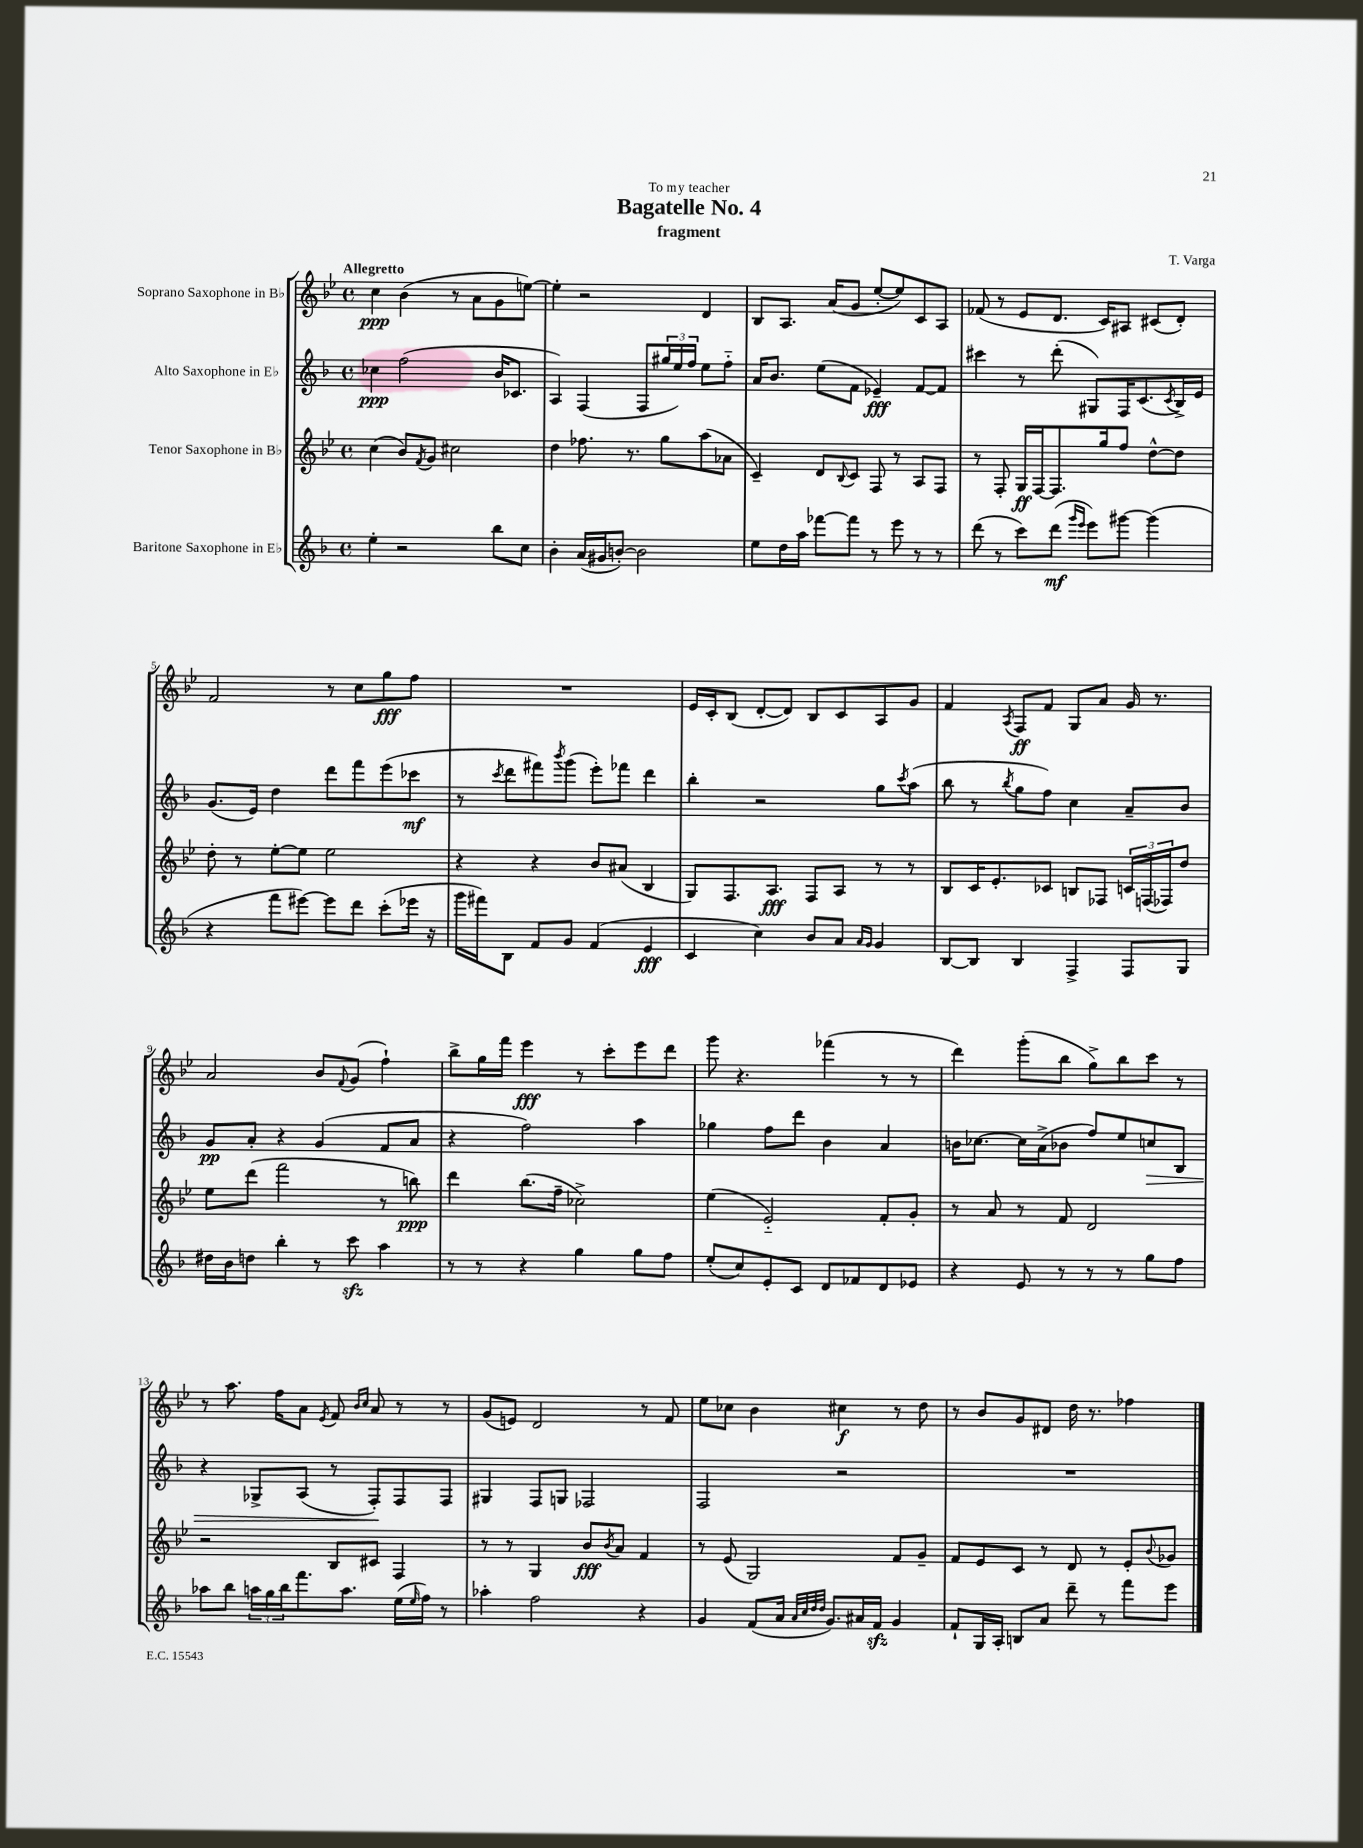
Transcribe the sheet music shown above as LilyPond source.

\header { title = "Bagatelle No. 4" composer = "T. Varga" subtitle = "fragment" dedication = "To my teacher" }
<<
\new StaffGroup <<
\new Staff = "s0" \with { instrumentName = "Soprano Saxophone in Bb" } {
    \clef treble \key bes \major \defaultTimeSignature \time 4/4 \tempo "Allegretto"
    c''4\ppp bes'4( r8 a'8 g'8 e''8~) |
    e''4-. r2 d'4 |
    bes8 a8. a'16( g'8 ees''8~-. ees''8) c'8 a8 |
    fes'8( r8 ees'8 d'8. c'16) ais8 cis'8( d'8-.) |
    f'2 r8 c''8 g''8\fff f''8 |
    R1 |
    ees'16 c'16-. bes8( d'8~-. d'8) bes8 c'8 a8 g'8 |
    f'4 \acciaccatura { a8 } f8\ff f'8 g8 a'8 g'16 r8. |
    a'2 bes'8 \appoggiatura { f'8 } g'8( f''4-!) |
    bes''8-> g''16 f'''16 ees'''4\fff r8 c'''8-. ees'''8 d'''8 |
    g'''8 r4. fes'''4( r8 r8 |
    d'''4) g'''8-.( bes''8 g''8->) bes''8 c'''8 r8 |
    r8 a''8. f''16 a'8 \acciaccatura { ees'8 } f'8 \grace { bes'16 c''16 } a'8 r8 r8 |
    g'8( e'8) d'2 r8 f'8 |
    ees''8 ces''8 bes'4 cis''4\f r8 d''8 |
    r8 bes'8 g'8 dis'8 d''16 r8. fes''4 \bar "|." |
}
\new Staff = "s1" \with { instrumentName = "Alto Saxophone in Eb" } {
    \clef treble \key f \major \defaultTimeSignature \time 4/4
    ces''4\ppp f''2( bes'16 ces'8. |
    a4) f4( f8 \tuplet 3/2 { gis''16 e''16) f''16 } e''8 f''8-_ |
    a'16 bes'8. e''8( f'8 ees'4--\fff) f'8~ f'8 |
    cis'''4 r8 d'''8-.( gis8) f16 c'8.( \acciaccatura { c'8 } bes16->) e'16 |
    g'8.( e'16) d''4 d'''8 f'''8 e'''8( ces'''8\mf |
    r8 \acciaccatura { c'''8 } d'''8 fis'''8) \acciaccatura { bes'''8 } g'''8( e'''8-.) fes'''8 d'''4 |
    bes''4-. r2 g''8 \acciaccatura { c'''8 } a''8( |
    bes''8 r8 \acciaccatura { bes''8 } g''8 f''8) c''4 a'8-- bes'8 |
    g'8\pp a'8-. r4 g'4( f'8 a'8 |
    r4 f''2) a''4 |
    ges''4 f''8 d'''8 bes'4 a'4 |
    b'16 ces''8.~ ces''16 a'16->( bes'8 f''8) e''8 c''8\> bes8 |
    r4 ges8-> a8( r8 f8-.\!) f8 f8 |
    gis4 f8 g8 fes2 |
    f2 r2 |
    R1 \bar "|." |
}
\new Staff = "s2" \with { instrumentName = "Tenor Saxophone in Bb" } {
    \clef treble \key bes \major \defaultTimeSignature \time 4/4
    c''4( bes'8) \acciaccatura { f'8 } g'8 cis''2 |
    d''4 fes''8. r8. g''8 a''8( aes'8 |
    c'4--) d'8 \appoggiatura { bes8 } c'8 f8 r8 a8 f8 |
    r8 f8-. g16\ff f16~ f8. g''16 f''8 d''8~-^ d''8 |
    d''8-. r8 ees''8~-. ees''8 ees''2 |
    r4 r4 bes'8 ais'8( bes4 |
    g8) f8. a8.\fff f8 a8 r8 r8 |
    bes8 c'16 ees'8.-. ces'8 b8 fes8 \tuplet 3/2 { c'16 f16( fes16) } d''8 |
    ees''8 d'''8( f'''2 r8 b''8\ppp) |
    d'''4 bes''8.( f''16-- ces''2->) |
    ees''4( ees'2-_) f'8-. g'8-. |
    r8 a'8 r8 f'8 d'2 |
    r2 bes8 cis'8 f4 |
    r8 r8 g4 bes'8\fff \acciaccatura { bes'8 } a'8 f'4 |
    r8 ees'8( g2) f'8 g'8-- |
    f'8 ees'8 c'8 r8 d'8 r8 ees'8-. \appoggiatura { bes'8 } ges'8 \bar "|." |
}
\new Staff = "s3" \with { instrumentName = "Baritone Saxophone in Eb" } {
    \clef treble \key f \major \defaultTimeSignature \time 4/4
    e''4-. r2 bes''8 c''8 |
    bes'4-. a'16( gis'16 b'8~-.) b'2 |
    e''8 d''16 a''16 fes'''8~ fes'''8 r8 e'''8 r8 r8 |
    d'''8( r8 c'''8) d'''8\mf( \grace { g'''16 e'''16 } e'''8) gis'''8~ gis'''4( |
    r4 f'''8 eis'''8~) eis'''8 d'''8 c'''8-.( ees'''16 r16 |
    g'''16 fis'''16) bes8 f'8 g'8 f'4( e'4\fff |
    c'4 c''4) bes'8 a'8 \grace { a'16 g'16 } g'4 |
    bes8~ bes8 bes4 f4-> f8 g8 |
    dis''16 bes'16 d''8 bes''4-. r8 c'''8\sfz a''4 |
    r8 r8 r4 g''4 g''8 f''8 |
    e''8-.( c''8) e'8-. c'8 d'8 fes'8 d'8 ees'8 |
    r4 e'8 r8 r8 r8 g''8 f''8 |
    aes''8 bes''8 \tuplet 3/2 { a''16 g''16 bes''16 } f'''8. a''8. e''16( \grace { e''16 } f''16) r8 |
    aes''4-. f''2 r4 |
    g'4 f'8( a'16 \grace { a'32 c''32 d''32 d''32 } g'8.) ais'16 f'16\sfz g'4 |
    f'8-! g16 a16-. b8 a'8 d'''8-- r8 f'''8 e'''8 \bar "|." |
}
>>
>>
